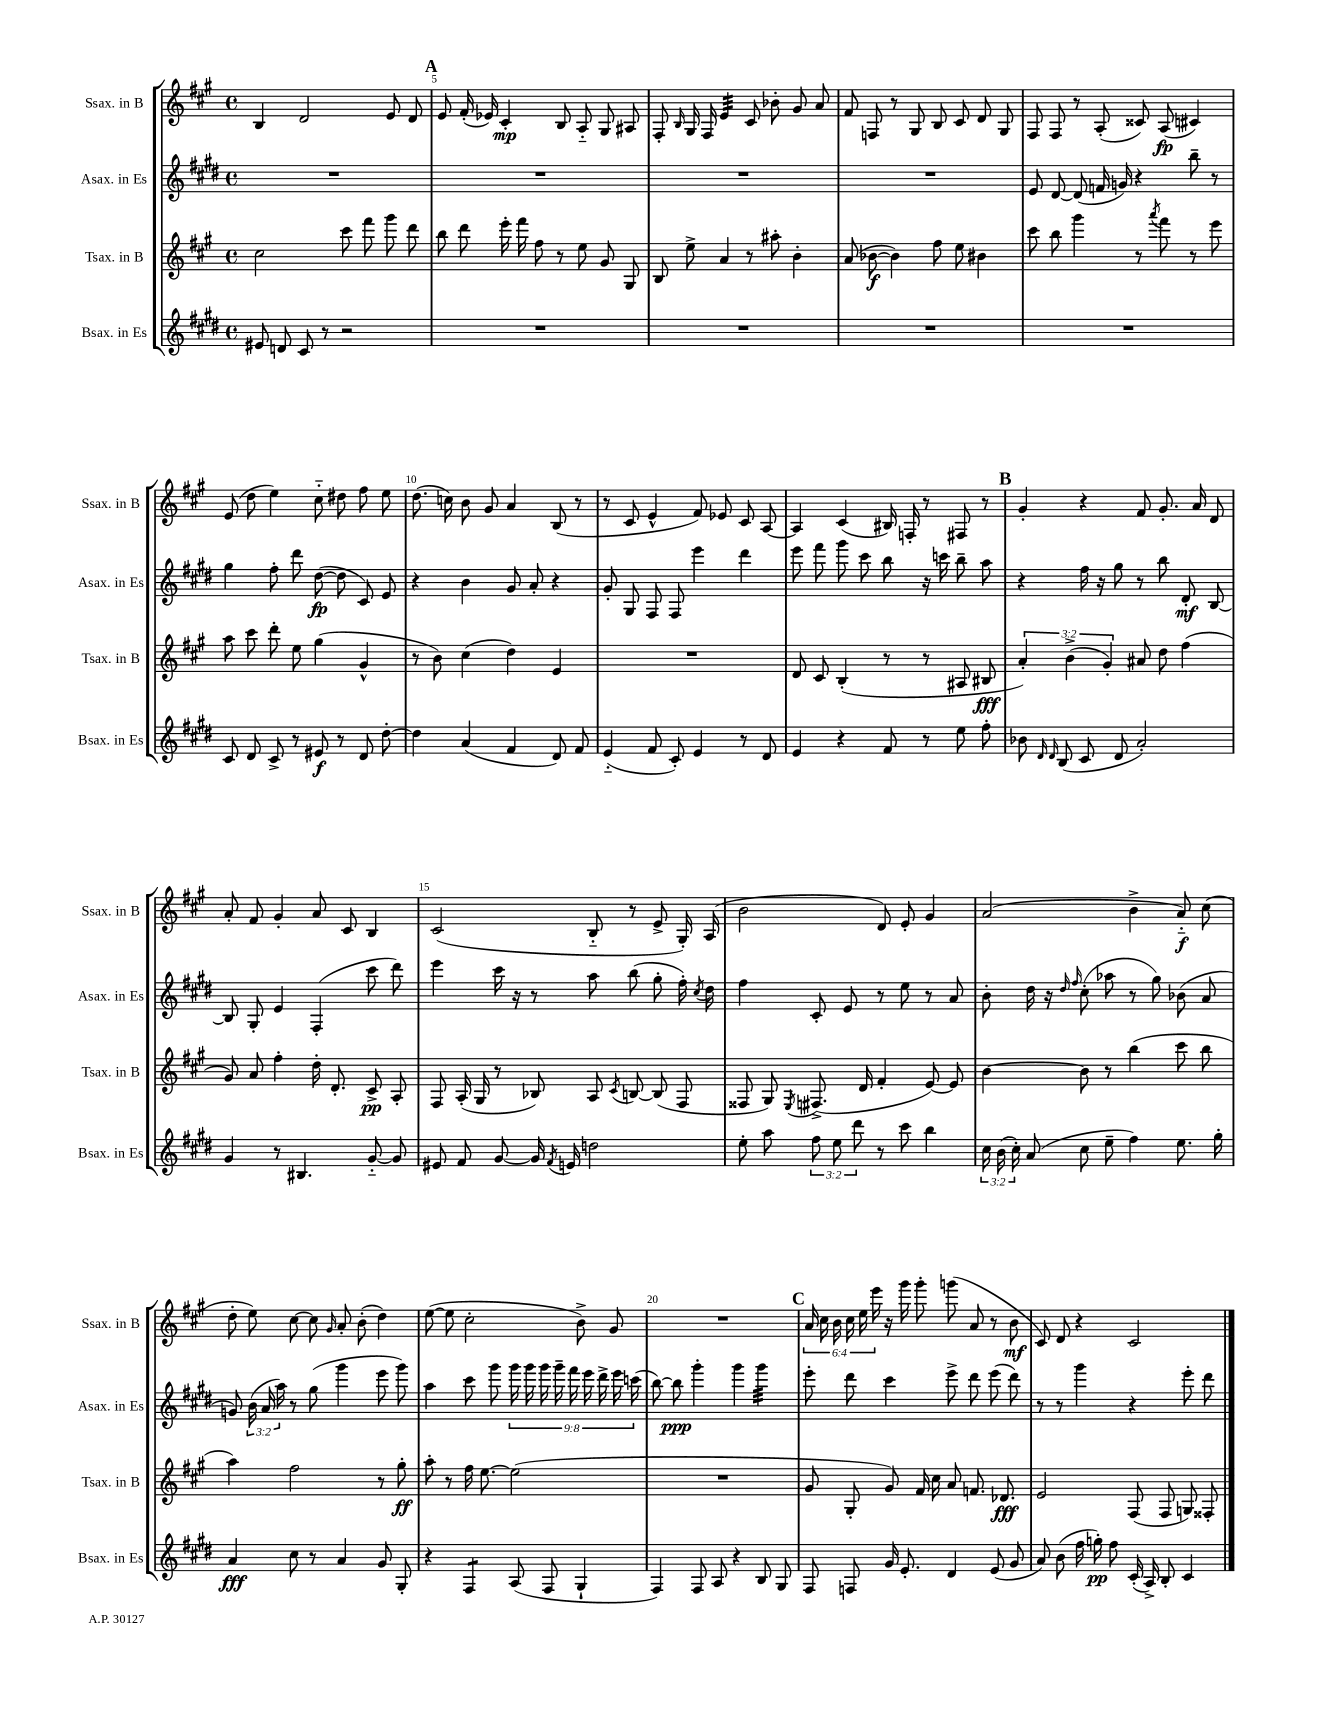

**kern	**dynam	**kern	**dynam	**kern	**dynam	**kern	**dynam
*part4	*part4	*part3	*part3	*part2	*part2	*part1	*part1
*staff4	*staff4	*staff3	*staff3	*staff2	*staff2	*staff1	*staff1
*I"Bsax. in Es	*	*I"Tsax. in B	*	*I"Asax. in Es	*	*I"Ssax. in B	*
*I'Bsax. in Es	*	*I'Tsax. in B	*	*I'Asax. in Es	*	*I'Ssax. in B	*
*clefG2	*	*clefG2	*	*clefG2	*	*clefG2	*
*k[f#c#g#d#]	*	*k[f#c#g#]	*	*k[f#c#g#d#]	*	*k[f#c#g#]	*
*M4/4	*	*M4/4	*	*M4/4	*	*M4/4	*
*met(c)	*	*met(c)	*	*met(c)	*	*met(c)	*
=4	=4	=4	=4	=4	=4	=4	=4
8e#X/	.	2cc#\	.	1r	.	4B/	.
8dn/	.	.	.	.	.	.	.
8c#/	.	.	.	.	.	2d/	.
8r	.	.	.	.	.	.	.
2r	.	8ccc#\	.	.	.	.	.
.	.	8fff#\	.	.	.	.	.
.	.	8ggg#\	.	.	.	8e/	.
.	.	8ddd\	.	.	.	8d/	.
!!LO:REH:place=s1:t=A
=5	=5	=5	=5	=5	=5	=5	=5
1r	.	8bb\	.	1r	.	8e/	.
.	.	8ddd\	.	.	.	(16f#'/	.
.	.	.	.	.	.	16e-X/)	.
.	.	16eee'\	.	.	.	4c#'/	mp
.	.	16fff#\	.	.	.	.	.
.	.	8ff#\	.	.	.	.	.
.	.	8r	.	.	.	8B/	.
.	.	8ee\	.	.	.	8A/	.
.	.	8g#/	.	.	.	8G#/	.
.	.	8G#/	.	.	.	8A#X/	.
=6	=6	=6	=6	=6	=6	=6	=6
1r	.	8B/	.	1r	.	8F#'/	.
.	.	.	.	.	.	16qqB/	.
.	.	8ee^\	.	.	.	16G#/	.
.	.	.	.	.	.	16F#/	.
*	*	*	*	*	*	*tremolo	*
.	.	4a/	.	.	.	32e/LLL	.
.	.	.	.	.	.	32e/	.
.	.	.	.	.	.	32e/	.
.	.	.	.	.	.	32e/	.
.	.	.	.	.	.	32e/	.
.	.	.	.	.	.	32e/	.
.	.	.	.	.	.	32e/	.
.	.	.	.	.	.	32e/JJJ	.
*	*	*	*	*	*	*Xtremolo	*
.	.	8r	.	.	.	8c#/	.
.	.	8aa#X'\	.	.	.	8b-X'\	.
.	.	4b'\	.	.	.	8g#/	.
.	.	.	.	.	.	8a/	.
=7	=7	=7	=7	=7	=7	=7	=7
1r	.	(8a/	.	1r	.	8f#/	.
.	.	[8b-X\	f	.	.	8Fn/	.
.	.	4b-\])	.	.	.	8r	.
.	.	.	.	.	.	8G#/	.
.	.	8ff#\	.	.	.	8B/	.
.	.	8ee\	.	.	.	8c#/	.
.	.	4b#X\	.	.	.	8d/	.
.	.	.	.	.	.	8G#/	.
=8	=8	=8	=8	=8	=8	=8	=8
1r	.	8ccc#\	.	8e/	.	8F#/	.
.	.	8bb\	.	[8d#/	.	8F#/	.
.	.	4ggg#\	.	(8d#/]	.	8r	.
.	.	.	.	16fn/	.	(8A'/	.
.	.	.	.	16gn/)	.	.	.
.	.	8r	.	4r	.	8c##X/)	.
.	.	8qaaa/	.	.	.	.	.
.	.	8fff#\	.	.	.	(8A/	fp
.	.	8r	.	8bb~\	.	4c#X/)	.
.	.	8eee\	.	8r	.	.	.
!!LO:LB:g=z
=9	=9	=9	=9	=9	=9	=9	=9
8c#/	.	8aa\	.	4gg#\	.	(8e/	.
8d#/	.	8ccc#\	.	.	.	8dd\	.
8c#^/	.	8ddd'\	.	8ff#'\	.	4ee\)	.
8r	.	8ee\	.	8ddd#\	.	.	.
8e#X/	f	(4gg#\	.	([8dd#\	fp	8cc#\	.
8r	.	.	.	8dd#\]	.	8dd#X\	.
8d#/	.	4g#^^/	.	8c#/)	.	8ff#\	.
[8dd#'\	.	.	.	8e/	.	8ee\	.
=10	=10	=10	=10	=10	=10	=10	=10
4dd#\]	.	8r	.	4r	.	(8.dd\	.
.	.	8b\)	.	.	.	.	.
.	.	.	.	.	.	16ccn\)	.
(4a/	.	(4cc#\	.	4b\	.	8b\	.
.	.	.	.	.	.	8g#/	.
4f#/	.	4dd\)	.	8g#/	.	4a/	.
.	.	.	.	8a'/	.	.	.
8d#/)	.	4e/	.	4r	.	(8B/	.
8f#/	.	.	.	.	.	8r	.
=11	=11	=11	=11	=11	=11	=11	=11
(4e/	.	1r	.	8g#'/	.	8r	.
.	.	.	.	8G#/	.	8c#/	.
8f#/	.	.	.	8F#/	.	4e^^/	.
8c#'/)	.	.	.	8F#/	.	.	.
4e/	.	.	.	4eee\	.	8f#/)	.
.	.	.	.	.	.	8e-X/	.
8r	.	.	.	4ddd#\	.	8c#/	.
8d#/	.	.	.	.	.	[8A/	.
=12	=12	=12	=12	=12	=12	=12	=12
4e/	.	8d/	.	8eee\	.	4A/]	.
.	.	8c#/	.	8fff#\	.	.	.
4r	.	(4B'/	.	8ggg#\	.	(4c#/	.
.	.	.	.	8ccc#\	.	.	.
8f#/	.	8r	.	8bb\	.	16B#X/)	.
.	.	.	.	.	.	16Fn'/	.
8r	.	8r	.	16r	.	8r	.
.	.	.	.	16cccn\	.	.	.
8ee\	.	8A#X/	.	8bb~\	.	8F#X/	.
8ff#'\	.	8B#X/	fff	8aa\	.	8r	.
!!LO:REH:place=s1:t=B
=13	=13	=13	=13	=13	=13	=13	=13
8b-X\	.	6a'/)	.	4r	.	4g#'/	.
16qqd#/	.	.	.	.	.	.	.
16qqd#/	.	.	.	.	.	.	.
(8B/	.	.	.	.	.	.	.
.	.	(6b^\	.	.	.	.	.
8c#/	.	.	.	16ff#\	.	4r	.
.	.	.	.	16r	.	.	.
.	.	6g#'/)	.	.	.	.	.
8d#/	.	.	.	8gg#\	.	.	.
2a'/)	.	8a#X/	.	8r	.	8f#/	.
.	.	8dd\	.	8bb\	.	8.g#'/	.
.	.	(4ff#\	.	8d#'/	mf	.	.
.	.	.	.	.	.	16a/	.
.	.	.	.	[8B/	.	8d/	.
!!LO:LB:g=z
=14	=14	=14	=14	=14	=14	=14	=14
4g#/	.	8g#/)	.	8B/]	.	8a'/	.
.	.	8a/	.	8G#'/	.	8f#/	.
8r	.	4ff#'\	.	4e/	.	4g#'/	.
4.B#X/	.	.	.	.	.	.	.
.	.	16dd'\	.	(4F#'/	.	8a/	.
.	.	8.d'/	.	.	.	.	.
.	.	.	.	.	.	8c#/	.
[8g#/	.	8c#^/	pp	8ccc#\	.	4B/	.
8g#/]	.	8A'/	.	8ddd#\)	.	.	.
=15	=15	=15	=15	=15	=15	=15	=15
8e#X/	.	8F#/	.	4eee\	.	(2c#/	.
8f#/	.	(16A'/	.	.	.	.	.
.	.	16G#/	.	.	.	.	.
[8g#/	.	8r	.	16ccc#\	.	.	.
.	.	.	.	16r	.	.	.
16g#/]	.	8B-X/)	.	8r	.	.	.
8qf#/	.	.	.	.	.	.	.
16en/	.	.	.	.	.	.	.
2ddn\	.	8A/	.	8aa\	.	8B/	.
.	.	8qc#/	.	.	.	.	.
.	.	[8Bn/	.	(8bb\	.	8r	.
.	.	(8B/]	.	8gg#'\	.	8e^/	.
.	.	8F#/	.	16ff#'\)	.	16G#'/)	.
.	.	.	.	8qcc#/	.	.	.
.	.	.	.	16dd#\	.	(16A/	.
=16	=16	=16	=16	=16	=16	=16	=16
8ee'\	.	8F##X/	.	4ff#\	.	2b\	.
8aa\	.	8G#/)	.	.	.	.	.
.	.	8qE/	.	.	.	.	.
12ff#\	.	(8.F#X^/	.	8c#'/	.	.	.
12ee\	.	.	.	.	.	.	.
.	.	.	.	8e/	.	.	.
12ddd#\	.	.	.	.	.	.	.
.	.	16d/	.	.	.	.	.
8r	.	4f#'/	.	8r	.	8d/)	.
8ccc#\	.	.	.	8ee\	.	8e'/	.
4bb\	.	[8e/)	.	8r	.	4g#/	.
.	.	8e/]	.	8a/	.	.	.
=17	=17	=17	=17	=17	=17	=17	=17
24cc#\	.	[4b\	.	8b'\	.	(2a/	.
(24b\	.	.	.	.	.	.	.
24cc#'\)	.	.	.	.	.	.	.
(8a/	.	.	.	16dd#\	.	.	.
.	.	.	.	16r	.	.	.
.	.	.	.	16qqdd#/	.	.	.
.	.	.	.	16qqff#/	.	.	.
8cc#\	.	8b\]	.	(8cc#'\	.	.	.
8ee~\	.	8r	.	8aa-X\	.	.	.
4ff#\)	.	(4bb\	.	8r	.	4b^\	.
.	.	.	.	8gg#\)	.	.	.
8.ee\	.	8ccc#\	.	(8b-X\	.	8a/)	f
.	.	8bb\	.	8a/	.	(8cc#\	.
16gg#'\	.	.	.	.	.	.	.
!!LO:LB:g=z
=18	=18	=18	=18	=18	=18	=18	=18
4a/	fff	4aa\)	.	8gn/)	.	8dd'\	.
.	.	.	.	(24b\	.	8ee\)	.
.	.	.	.	24a/	.	.	.
.	.	.	.	24aa\)	.	.	.
8cc#\	.	2ff#\	.	8r	.	[8cc#\	.
8r	.	.	.	(8gg#\	.	8cc#\]	.
.	.	.	.	.	.	16qqg#/	.
4a/	.	.	.	4ggg#\	.	8a'/	.
.	.	.	.	.	.	(8b'\	.
8g#/	.	8r	.	8eee\	.	4dd\)	.
8G#'/	.	8gg#'\	ff	8ggg#\)	.	.	.
=19	=19	=19	=19	=19	=19	=19	=19
4r	.	8aa'\	.	4aa\	.	([8ee\	.
.	.	8r	.	.	.	8ee\]	.
*tremolo	*	*	*	*	*	*	*
8F#/L	.	16ff#\	.	8ccc#\	.	2cc#'\	.
.	.	[8.ee\	.	.	.	.	.
8F#/J	.	.	.	8ggg#\	.	.	.
*Xtremolo	*	*	*	*	*	*	*
(8A/	.	(2ee\]	.	18ggg#\	.	.	.
.	.	.	.	18ggg#\	.	.	.
.	.	.	.	18ggg#\	.	.	.
8F#/	.	.	.	.	.	.	.
.	.	.	.	18ggg#~\	.	.	.
.	.	.	.	18fff#\	.	.	.
4G#`/	.	.	.	.	.	8b^\)	.
.	.	.	.	18eee\	.	.	.
.	.	.	.	18ddd#^\	.	.	.
.	.	.	.	.	.	8g#/	.
.	.	.	.	18eee\	.	.	.
.	.	.	.	(18cccn\	.	.	.
=20	=20	=20	=20	=20	=20	=20	=20
4F#/)	.	1r	.	[8bb\)	.	1r	.
.	.	.	.	8bb\]	ppp	.	.
8F#/	.	.	.	4ggg#'\	.	.	.
8A/	.	.	.	.	.	.	.
4r	.	.	.	4ggg#\	.	.	.
*	*	*	*	*tremolo	*	*	*
8B/	.	.	.	32ggg#\LLL	.	.	.
.	.	.	.	32ggg#\	.	.	.
.	.	.	.	32ggg#\	.	.	.
.	.	.	.	32ggg#\	.	.	.
8G#/	.	.	.	32ggg#\	.	.	.
.	.	.	.	32ggg#\	.	.	.
.	.	.	.	32ggg#\	.	.	.
.	.	.	.	32ggg#\JJJ	.	.	.
*	*	*	*	*Xtremolo	*	*	*
!!LO:REH:place=s1:t=C
=21	=21	=21	=21	=21	=21	=21	=21
8F#/	.	8g#/	.	8eee'\	.	24a/	.
.	.	.	.	.	.	24cc#\	.
.	.	.	.	.	.	24b\	.
8Fn/	.	8G#'/	.	8ddd#\	.	24cc#\	.
.	.	.	.	.	.	24ee\	.
.	.	.	.	.	.	24eee\	.
16g#/	.	8g#/)	.	4ccc#\	.	16r	.
8.e'/	.	.	.	.	.	16ggg#\	.
.	.	16f#/	.	.	.	8ggg#'\	.
.	.	16cc#\	.	.	.	.	.
4d#/	.	8a/	.	8eee^\	.	(8gggn\	.
.	.	8.fn/	.	8ddd#\	.	8a/	.
(8e/	.	.	.	(8eee\	.	8r	.
.	.	8.d-X/	fff	.	.	.	.
8g#/	.	.	.	8ddd#\)	.	8b\	mf
=22	=22	=22	=22	=22	=22	=22	=22
8a/)	.	2e/	.	8r	.	8c#/)	.
(8b\	.	.	.	8r	.	8d/	.
16ff#\	.	.	.	4ggg#\	.	4r	.
16ggn'\)	pp	.	.	.	.	.	.
8ff#\	.	.	.	.	.	.	.
(16c#'/	.	(8F#/	.	4r	.	2c#/	.
16A^/)	.	.	.	.	.	.	.
8B'/	.	8F#/	.	.	.	.	.
4c#/	.	8Gn/)	.	8eee'\	.	.	.
.	.	8F##X'/	.	8ddd#\	.	.	.
==	==	==	==	==	==	==	==
*-	*-	*-	*-	*-	*-	*-	*-
